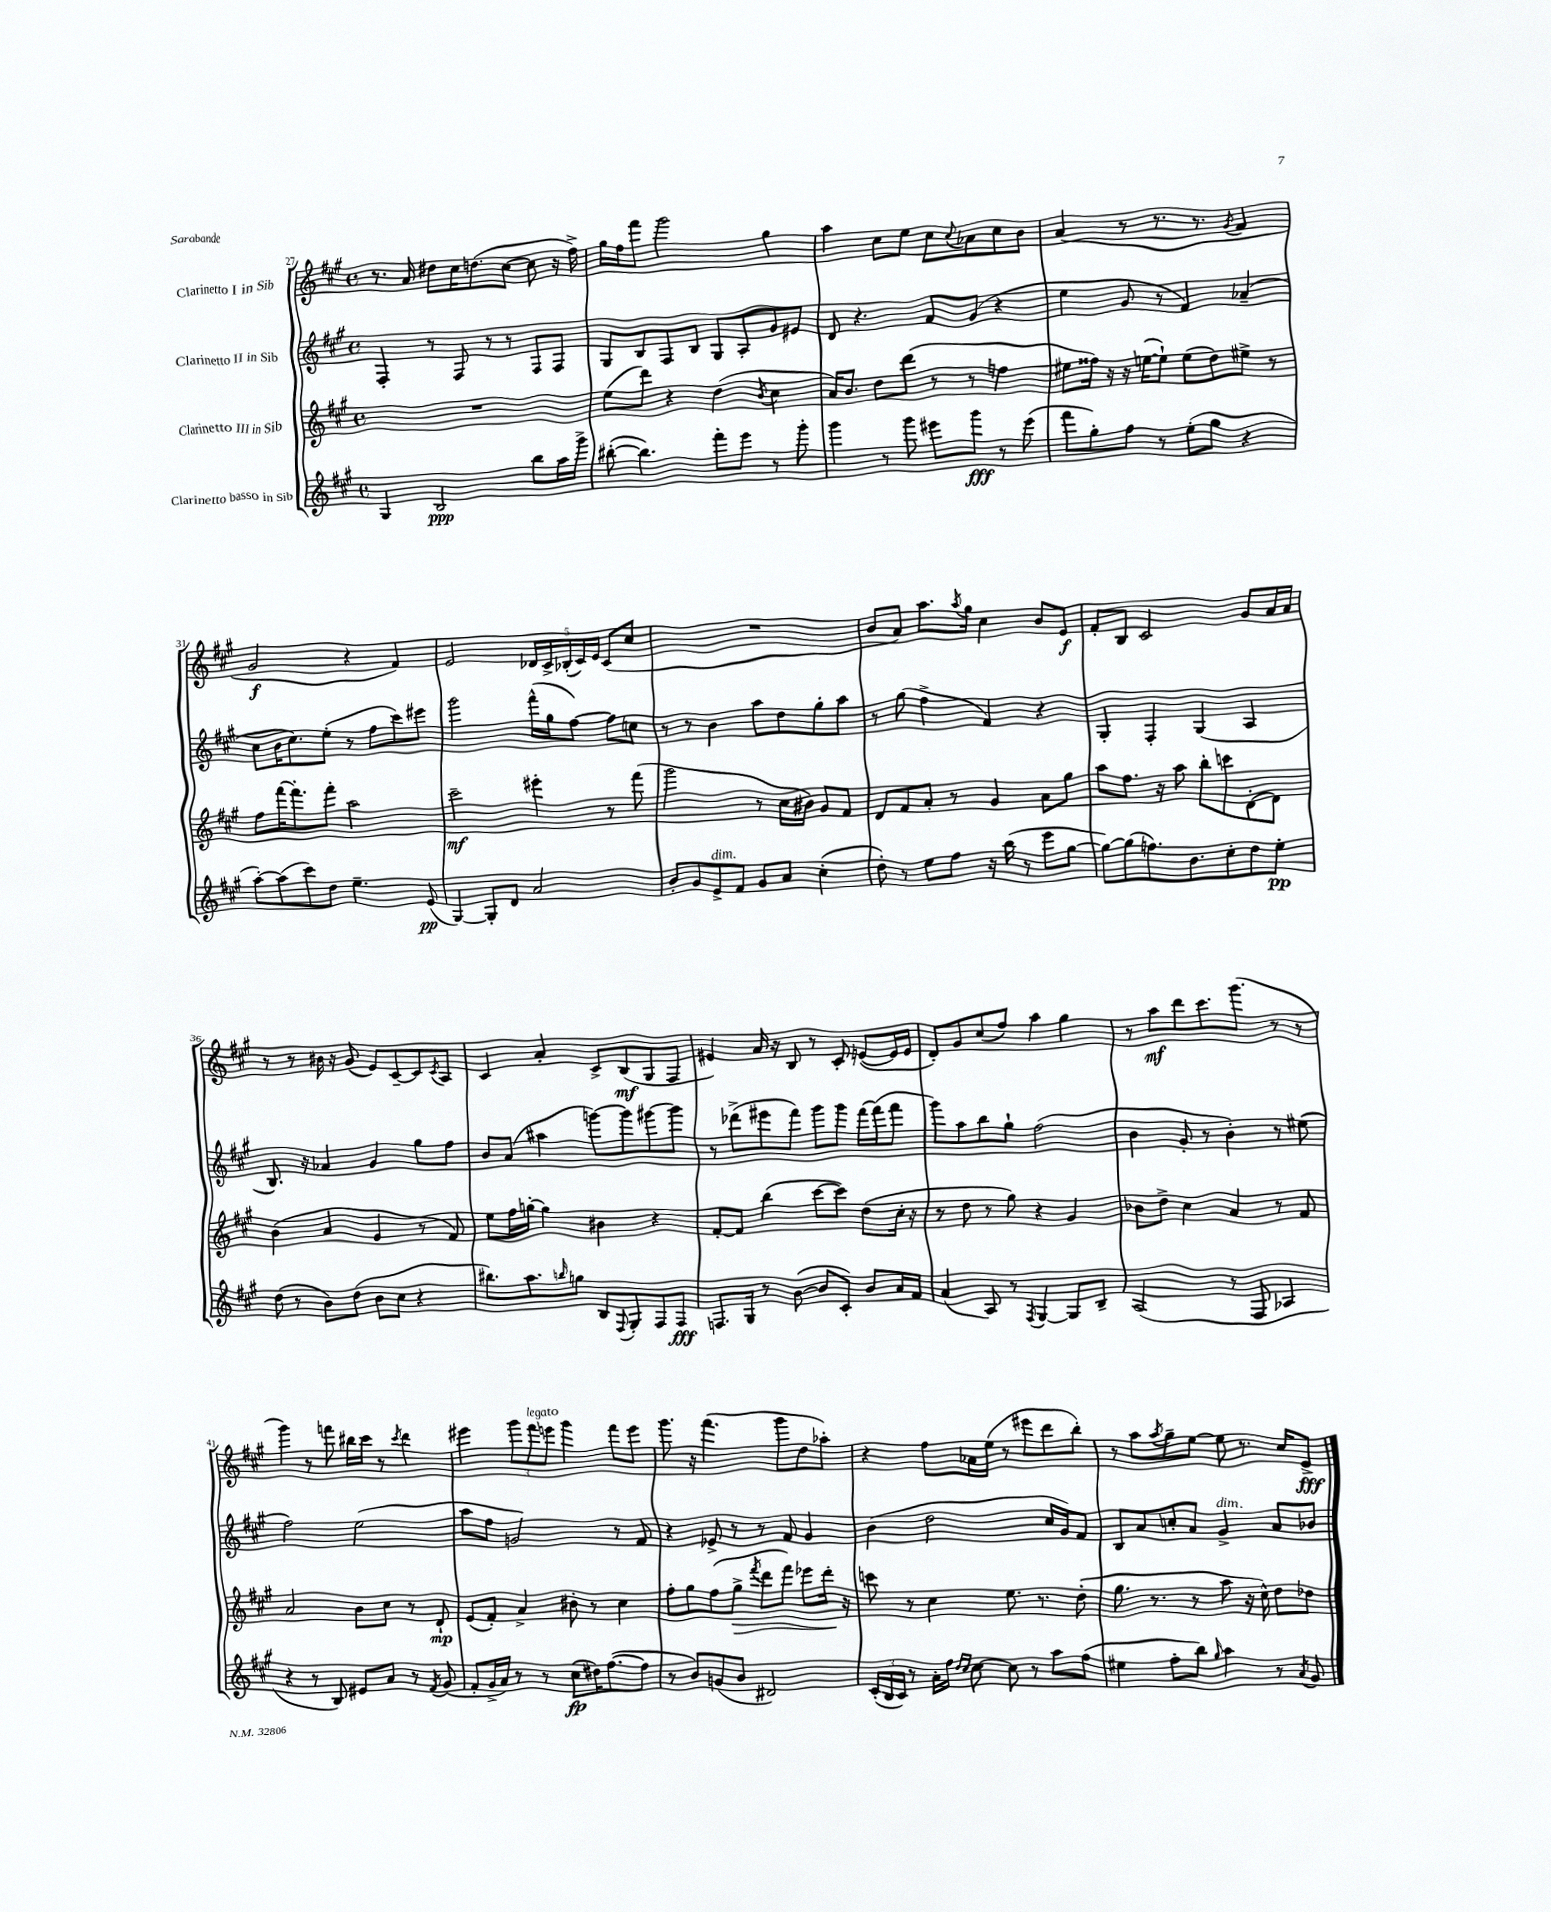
<<
\new StaffGroup <<
\new Staff = "s0" \with { instrumentName = "Clarinetto I in Sib" } {
    \clef treble \key a \major \defaultTimeSignature \time 4/4
    r8. a'16 dis''8 cis''16 d''8.( cis''8~ cis''8 r16 fis''16->) |
    gis''16 fis''16 fis'''8 gis'''2 gis''4 |
    a''4 cis''8 e''8 cis''8 \appoggiatura { cis''8 } aes'8 cis''8 b'8 |
    a'4( r8 r8. r8. \acciaccatura { gis'8 } fis'4 |
    gis'2\f r4 fis'4) |
    e'2 \tuplet 5/4 { des'16 cis'16-> bes16-.( cis'16) e'16 } cis'8( cis''8 |
    R1 |
    b'8 a'8) a''8. \acciaccatura { a''8 } gis''16 cis''4 b'8 e'8\f |
    fis'8-. b8 cis'2 gis'8 a'16 a'16 |
    r8 r8 bis'16 r16 gis'8( e'8) cis'8~-- cis'8 \acciaccatura { cis'8 } a8 |
    cis'4 a'4-. cis'8-> b8\mf( gis8 fis8 |
    eis'4) a'16 r16 b8 r8 cis'8-. e'8~( e'16 e'16 |
    d'8-.) gis'8 cis''8( fis''8) a''4 gis''4 |
    r8 a''8\mf d'''8 cis'''8. gis'''8.( r8 r8 |
    gis'''4) r8 f'''8 bis''16 cis'''16 r8 \acciaccatura { cis'''8 } d'''4 |
    eis'''4 \tuplet 3/2 { gis'''8 fis'''8^\markup { \italic "legato" } e'''8 } gis'''4 fis'''8 e'''8 |
    gis'''8. r16 fis'''4.( gis'''8 d''8 aes''8-.) |
    r4 fis''8 aes'16 e''16( r8 eis'''8 d'''8 b''8-.) |
    r8 a''8 \acciaccatura { a''8 } gis''8-- e''8~ e''8 r8. cis''16 e'8->\fff \bar "|." |
}
\new Staff = "s1" \with { instrumentName = "Clarinetto II in Sib" } {
    \clef treble \key a \major \defaultTimeSignature \time 4/4
    fis4-. r8 fis8 r8 r8 fis8 fis8 |
    gis8 b8 fis8 b8 gis8 a8-. gis'8 eis'8 |
    d'8 r4. fis'8 gis'8( r4 |
    e''4 gis'8 r8 fis'4) aes'4--( |
    cis''8 b'16 cis''8.) e''8-.( r8 fis''8 cis'''8) eis'''8 |
    gis'''2 fis'''16-^( gis''16 fis''8~) fis''8 c''8 |
    r8 r8 b'4 a''8 d''8 gis''8-. a''8 |
    r8 gis''8( fis''4-> fis'4) r4 |
    gis4-. fis4-. gis4( a4 |
    b8.) r16 aes'4 gis'4 gis''8 fis''8 |
    b'8 a'8( ais''4 g'''8~) g'''8 gis'''8~ gis'''8 |
    r8 des'''8->( eis'''8 fis'''8) gis'''8 gis'''8 fis'''16~ fis'''16( fis'''8 |
    gis'''8) a''8 b''8 gis''8-! fis''2( |
    b'4 gis'8-. r8 b'4-.) r8 eis''8( |
    fis''2) e''2( |
    a''8 fis''8 g'2) r8 fis'8 |
    r4 ees'8-> r8 r8 fis'8 gis'4 |
    b'4( d''2 cis''16 gis'16) fis'8 |
    b8 a'8 c''8-. a'8 gis'4->^\markup { \italic "dim." } a'8 bes'8 \bar "|." |
}
\new Staff = "s2" \with { instrumentName = "Clarinetto III in Sib" } {
    \clef treble \key a \major \defaultTimeSignature \time 4/4
    R1 |
    e''8( d'''8) r4 d''4( \acciaccatura { b'8 } cis''4 |
    a'16) b'8. d''8 d'''8( r8 r8 f''4 |
    eis''8 fisis''16) r16 r16 e''16~( e''8-!) e''8( d''8) eis''8-> r8 |
    fis''8 fis'''16~ fis'''8.-. fis'''8-. a''2 |
    cis'''2--\mf eis'''4-. r8 fis'''8( |
    gis'''2 r8 cis''16 bis'16) gis'8 fis'8 |
    d'8 fis'8 a'8-. r8 gis'4 a'8 gis''8 |
    a''8 fis''8. r16 a''8 b''8-. c'''8 d'8~-. d'8 |
    b'4( a'4 gis'4 r8 fis'8) |
    e''8 fis''16 g''16~-. g''4 bis'4 r4 |
    fis'8~-. fis'8 b''4( cis'''8~ cis'''8) d''8( cis''16-. r16 |
    r8 d''8 r8 gis''8) r4 gis'4 |
    bes'8 d''8-> cis''4 a'4 r8 fis'8 |
    a'2 b'8 cis''8 r8 d'8-!\mp |
    e'8( fis'8-.) a'4-> bis'8-. r8 cis''4 |
    fis''8-. gis''8 fis''8( gis''8->\> \acciaccatura { fis'''8 } d'''8 fis'''8) ees'''8 d'''16-.\! r16 |
    c'''8 r8 cis''4 e''8. r8. d''8-.( |
    gis''8. r8. r8 a''8 r16 cis''16-^) d''8 des''8 \bar "|." |
}
\new Staff = "s3" \with { instrumentName = "Clarinetto basso in Sib" } {
    \clef treble \key a \major \defaultTimeSignature \time 4/4
    gis4 b2\ppp b''8 a''16 gis'''16-> |
    bis''8~-.( bis''4.) fis'''8-. e'''8 r8 gis'''8-. |
    gis'''4 r8 gis'''8 eis'''8 gis'''8\fff r8 eis'''8( |
    fis'''8 gis''8-.) fis''8 r8 e''8-.( gis''8 r4 |
    a''8~-.) a''8( cis'''8) d''8 e''4.-- e'8\pp( |
    gis4~) gis8-. d'8 a'2 |
    b'8-. gis'8 e'8->^\markup { \italic "dim." } fis'8 gis'8 a'8 cis''4-.( |
    d''8-.) r8 e''8 fis''8 r16 b''16( r8 e'''8 gis''8~ |
    gis''8~) gis''8( f''8.) b'8. cis''8-. d''8 e''8-.\pp |
    d''8( r8 b'8) d''8( b'8 cis''8 r4 |
    bis''8.) a''8. \grace { b''16 } g''8 b8 \appoggiatura { fis8 } gis8-. fis8 fis8\fff |
    f8. gis16 r8 b'8~( b'8 cis'8-.) b'8 a'16 fis'16 |
    a'4( a8) r8 \acciaccatura { fis8 } gis4~ gis8 b8-- |
    a2( r8 fis8 aes4 |
    r4 r8 b8) eis'8 a'8 r8 \acciaccatura { fis'8 } gis'8( |
    fis'8-. gis'16-> a'16) r8 r8 cis''8\fp( dis''16) fis''8.~( fis''8 |
    r8 b'8) g'8( b'8 dis'2) |
    \tuplet 3/2 { cis'16-.( b16 cis'16) } r8 a'16-. fis''16 \grace { d''16 cis''16 } cis''8~ cis''8 r8 a''8 fis''8( |
    eis''4 fis''8-. b''8) \grace { gis''16 } a''4 r8 \acciaccatura { a'8 } gis'8 \bar "|." |
}
>>
>>
\layout { \context { \Score currentBarNumber = #27 } }
